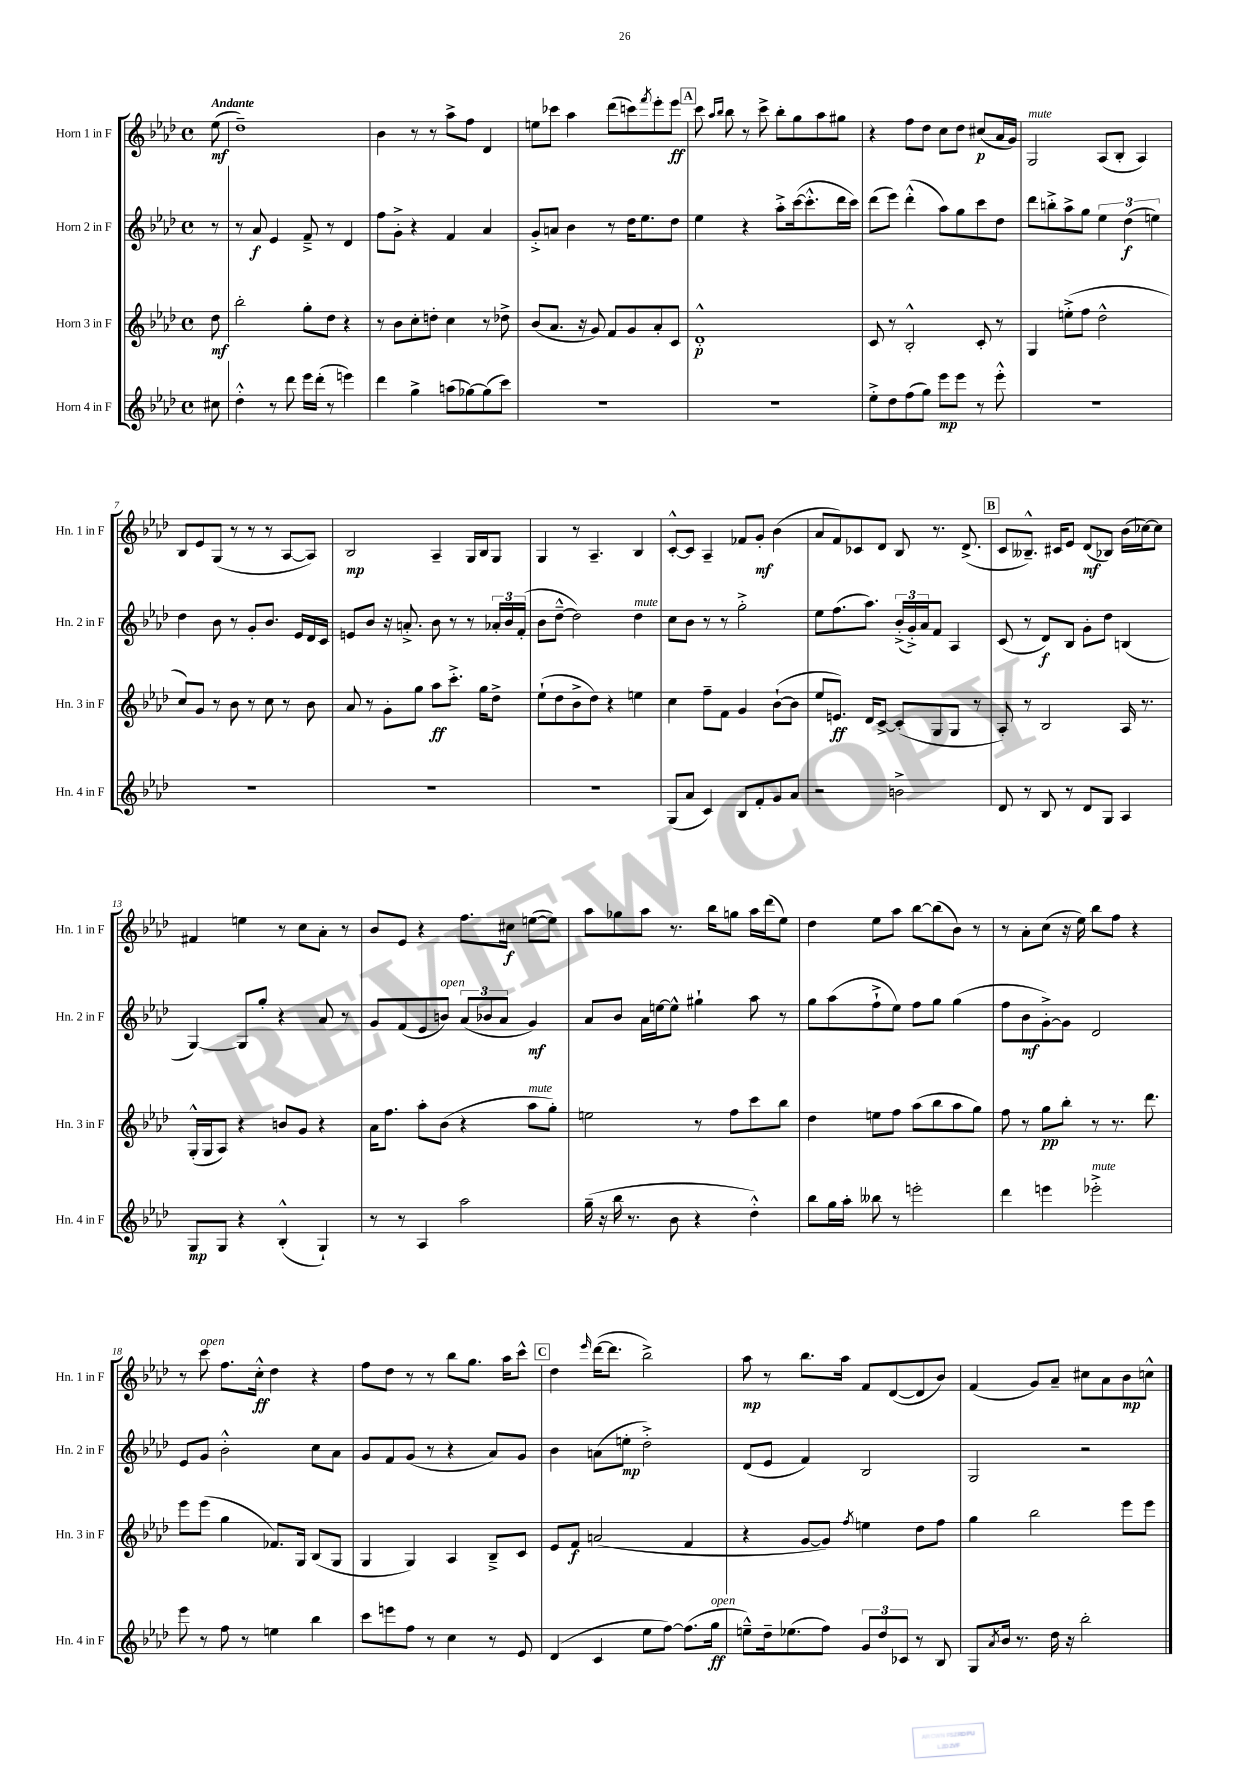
<<
\new StaffGroup <<
\new Staff = "s0" \with { instrumentName = "Horn 1 in F" shortInstrumentName = "Hn. 1 in F" } {
    \clef treble \key aes \major \defaultTimeSignature \time 4/4 \partial 8 \tempo "Andante"
    ees''8\mf( |
    des''1--) |
    bes'4 r8 r8 aes''8-> f''8 des'4 |
    e''8 ces'''8 aes''4 des'''8( c'''8) \acciaccatura { f'''8 } ees'''8-. ees'''8\ff |
    \mark \markup { \box "A" } c'''8 \grace { aes''16 bes''16 } bes''8 r8 c'''8-> bes''8-. g''8 aes''8 gis''8 |
    r4 f''8 des''8 c''8 des''8 cis''8\p( aes'16 g'16) |
    g2^\markup { \italic "mute" } aes8( bes8-. aes4) |
    bes8 ees'8 g8( r8 r8 r8 aes8~ aes8) |
    bes2\mp aes4-- g16 bes16 g8 |
    g4 r8 aes4.-- bes4 |
    c'8~-.-^ c'8 aes4-- fes'8 g'8-.\mf bes'4( |
    aes'8 f'8) ces'8 des'8 bes8 r8. des'8.->( |
    \mark \markup { \box "B" } c'8 beses8.---^) cis'16 ees'8 des'8\mf( bes8) bes'16( ces''16~) ces''8 |
    fis'4 e''4 r8 c''8 aes'8-. r8 |
    bes'8 ees'8 r4 f''8. cis''16\f e''8~( e''8) |
    aes''8 ges''8 aes''8 r8. bes''16 g''8 aes''16 des'''16( ees''8) |
    des''4 ees''8 aes''8 bes''8~ bes''8( bes'8) r8 |
    r8 aes'8-. c''8( r16 ees''16) bes''8 f''8 r4 |
    r8 c'''8^\markup { \italic "open" } f''8. c''16-.-^\ff des''4 r4 |
    f''8 des''8 r8 r8 bes''8 g''8. aes''16 c'''8-^ |
    \mark \markup { \box "C" } des''4 \grace { ees'''16 } des'''16~( des'''8. bes''2->) |
    aes''8\mp r8 bes''8. aes''16 f'8 des'8~( des'8 bes'8) |
    f'4( g'8) aes'8-- cis''8 aes'8 bes'8\mp c''8-^ \bar "|." |
}
\new Staff = "s1" \with { instrumentName = "Horn 2 in F" shortInstrumentName = "Hn. 2 in F" } {
    \clef treble \key aes \major \defaultTimeSignature \time 4/4 \partial 8
    r8 |
    r8 aes'8\f ees'4 f'8---> r8 des'4 |
    f''8 g'8-.-> r4 f'4 aes'4 |
    g'8-.-> a'8 bes'4 r8 des''16 ees''8. des''8 |
    \mark \markup { \box "A" } ees''4 r4 aes''8-.-> c'''16~( c'''8.-.-^ des'''16 c'''16) |
    des'''8( ees'''8) des'''4-.-^( aes''8) g''8 c'''8 des''8 |
    des'''8 b''8-.-> aes''8-> g''8 \tuplet 3/2 { ees''4 des''4\f( e''4) } |
    des''4 bes'8 r8 g'8-. bes'8. ees'16 des'16 c'16 |
    e'8 bes'8 r16 a'8.-.-> bes'8 r8 r8 \tuplet 3/2 { aes'16-. bes'16 f'16-.( } |
    bes'8 des''8~---^ des''2) des''4^\markup { \italic "mute" } |
    c''8 bes'8 r8 r8 g''2-.-> |
    ees''8 f''8.( aes''8.) \tuplet 3/2 { bes'16-.->( g'16-.->) aes'16 } f'8 aes4 |
    \mark \markup { \box "B" } c'8( r8 des'8\f) bes8 g'8-. des''8 b4( |
    g4~) g8 g''8-. r4 aes'8 r8 |
    g'8 f'8( ees'8 b'8^\markup { \italic "open" }) \tuplet 3/2 { aes'8( bes'8 aes'8 } g'4\mf) |
    aes'8 bes'8 aes'16 e''16~ e''8-^ gis''4-! aes''8 r8 |
    g''8 aes''8( f''8-!-> ees''8) f''8 g''8 g''4( |
    f''8 bes'8\mf g'8~-.->) g'8 des'2 |
    ees'8 g'8 bes'2-.-^ c''8 aes'8 |
    g'8 f'8 g'8( r8 r4 aes'8) g'8 |
    \mark \markup { \box "C" } bes'4 a'8( e''8-.\mp des''2-.->) |
    des'8( ees'8 f'4) bes2 |
    g2 r2 \bar "|." |
}
\new Staff = "s2" \with { instrumentName = "Horn 3 in F" shortInstrumentName = "Hn. 3 in F" } {
    \clef treble \key aes \major \defaultTimeSignature \time 4/4 \partial 8
    des''8\mf |
    bes''2-. g''8-. des''8 r4 |
    r8 bes'8 c''8-. d''8-. c''4 r8 des''8-> |
    bes'8( aes'8. r16 g'8) f'8 g'8 aes'8-. c'8 |
    \mark \markup { \box "A" } des'1-.-^\p |
    c'8 r8 bes2-.-^ c'8-. r8 |
    g4 e''8-.->( f''8 des''2-^ |
    c''8) g'8 r8 bes'8 r8 c''8 r8 bes'8 |
    aes'8 r8 g'8-. g''8 aes''8\ff c'''8.-.-> g''16 des''8-> |
    ees''8-!( des''8 bes'8-> des''8) r4 e''4 |
    c''4 f''8-- f'8 g'4 bes'8~-!( bes'8 |
    ees''8 e'8.\ff) des'16 c'8~-> c'8-.( g8 g8 r8 |
    \mark \markup { \box "B" } aes8-.) r8 bes2 aes16 r8. |
    g16-.-^( g16 aes8) r4 b'8 g'8 r4 |
    aes'16 f''8. aes''8-. bes'8( r4 aes''8^\markup { \italic "mute" } g''8-.) |
    e''2 r8 f''8 c'''8 bes''8 |
    des''4 e''8 f''8 aes''8( bes''8 aes''8 g''8) |
    f''8 r8 g''8\pp bes''8-. r8 r8. des'''8. |
    ees'''8 ees'''8( g''4 fes'8.) g16 bes8( g8 |
    g4 g4) aes4 bes8---> c'8 |
    \mark \markup { \box "C" } ees'8 f'8\f a'2( f'4 |
    r4 g'8~ g'8) \acciaccatura { f''8 } e''4 des''8 f''8 |
    g''4 bes''2 ees'''8 ees'''8 \bar "|." |
}
\new Staff = "s3" \with { instrumentName = "Horn 4 in F" shortInstrumentName = "Hn. 4 in F" } {
    \clef treble \key aes \major \defaultTimeSignature \time 4/4 \partial 8
    cis''8 |
    des''4-.-^ r8 des'''8 ees'''16 des'''16-.( r8 e'''4) |
    des'''4 g''4-> a''8( ges''8~) ges''8( c'''8) |
    R1 |
    \mark \markup { \box "A" } R1 |
    ees''8-.-> des''8 f''8( g''8) ees'''8\mp ees'''8 r8 ees'''8-.-^ |
    R1 |
    R1 |
    R1 |
    R1 |
    g8( aes'8 c'4) bes8 f'8-. g'8 aes'8 |
    r2 b'2-> |
    \mark \markup { \box "B" } des'8 r8 bes8 r8 des'8 g8 aes4 |
    g8\mp g8 r4 bes4-.-^( g4-!) |
    r8 r8 aes4 aes''2 |
    g''16--( r16 bes''16 r8. bes'8 r4 des''4-.-^) |
    bes''8 g''16 aes''16-. beses''8 r8 e'''2-. |
    des'''4 e'''4 ees'''2-.->^\markup { \italic "mute" } |
    ees'''8 r8 f''8 r8 e''4 bes''4 |
    c'''8 e'''8 f''8 r8 c''4 r8 ees'8 |
    \mark \markup { \box "C" } des'4( c'4 ees''8 f''8~) f''8.( g''16\ff^\markup { \italic "open" } |
    e''8---^) des''16-- ees''8.( f''8) \tuplet 3/2 { g'8 des''8 ces'8 } r8 bes8 |
    g8 \acciaccatura { aes'8 } bes'16 r8. des''16 r16 bes''2-. \bar "|." |
}
>>
>>
